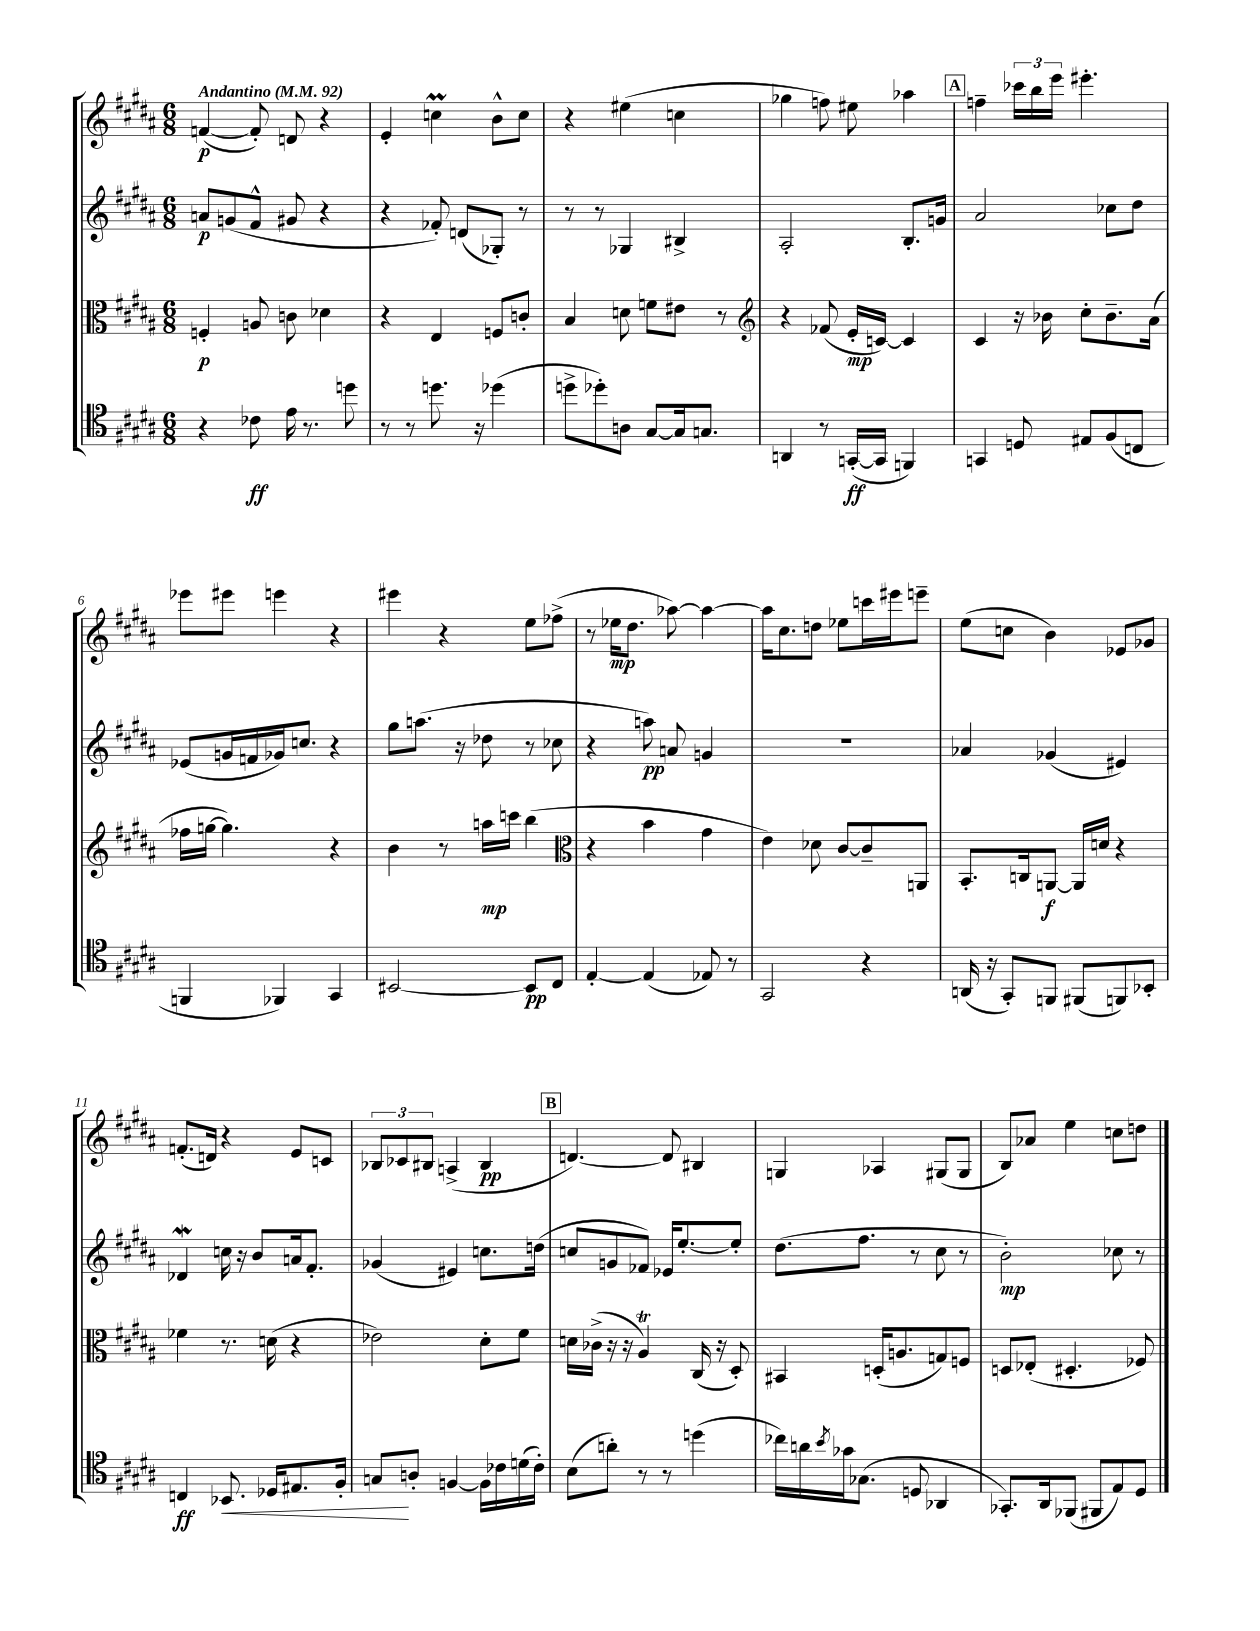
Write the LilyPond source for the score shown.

<<
\new StaffGroup <<
\new Staff = "s0" {
    \clef treble \key b \major \numericTimeSignature \time 6/8 \tempo "Andantino" 4 = 92
    f'4~\p( f'8-.) d'8 r4 |
    e'4-. c''4\prall b'8-^ c''8 |
    r4 eis''4( c''4 |
    ges''4 f''8) eis''8 aes''4 |
    \mark \markup { \box "A" } f''4-- \tuplet 3/2 { ces'''16 b''16 e'''16 } eis'''4.-. |
    ees'''8 eis'''8 e'''4 r4 |
    eis'''4 r4 e''8 fes''8->( |
    r8 ees''16\mp dis''8. aes''8~) aes''4~ |
    aes''16 cis''8. d''8 ees''8 c'''16 eis'''16 e'''8-- |
    e''8( c''8 b'4) ees'8 ges'8 |
    f'8.-.( d'16) r4 e'8 c'8 |
    \tuplet 3/2 { bes8 ces'8 bis8 } a4->( bis4\pp |
    \mark \markup { \box "B" } d'4.~) d'8 bis4 |
    g4 aes4 gis8( gis8 |
    b8) aes'8 e''4 c''8 d''8 \bar "|." |
}
\new Staff = "s1" {
    \clef treble \key b \major \numericTimeSignature \time 6/8
    a'8\p g'8( fis'8-^ gis'8 r4 |
    r4 fes'8-.) d'8( ges8-.) r8 |
    r8 r8 ges4 bis4-> |
    ais2-. b8.-. g'16 |
    \mark \markup { \box "A" } ais'2 ces''8 dis''8 |
    ees'8( g'16 f'16 ges'16) c''8. r4 |
    gis''8 a''8.( r16 des''8 r8 ces''8 |
    r4 a''8\pp) a'8 g'4 |
    R2. |
    aes'4 ges'4( eis'4) |
    des'4\mordent c''16 r16 b'8 a'16 fis'8.-. |
    ges'4( eis'4) c''8. d''16( |
    \mark \markup { \box "B" } c''8 g'8 fes'8) ees'16 e''8.~-. e''8-. |
    dis''8.( fis''8. r8 cis''8 r8 |
    b'2-.\mp) ces''8 r8 \bar "|." |
}
\new Staff = "s2" {
    \clef alto \key b \major \numericTimeSignature \time 6/8
    f4-.\p a8 c'8 des'4 |
    r4 e4 f8 c'8-. |
    b4 d'8 f'8 eis'8 r8 |
    \clef treble r4 fes'8( e'16-.\mp c'16~) c'4 |
    \mark \markup { \box "A" } cis'4 r16 bes'16 cis''8-. bes'8.-- ais'16( |
    fes''16 g''16~ g''4.) r4 |
    b'4 r8 a''16\mp c'''16 b''4( |
    \clef alto r4 b'4 gis'4 |
    e'4) des'8 cis'8~ cis'8-- a,8 |
    b,8.-. c16 a,8~\f a,16 d'16 r4 |
    fes'4 r8. d'16( r4 |
    ees'2) dis'8-. fis'8 |
    \mark \markup { \box "B" } d'16 ces'16->( r16 r16 ais4\trill) cis16( r16 dis8-.) |
    bis,4 d16-.( a8. g8) f8 |
    d8 ees8-.( dis4.-. fes8) \bar "|." |
}
\new Staff = "s3" {
    \clef tenor \key b \major \numericTimeSignature \time 6/8
    r4 ces'8\ff e'16 r8. d''8 |
    r8 r8 d''8. r16 des''4( |
    d''8-> des''8-.) a8 gis8~ gis16 g8. |
    a,4 r8 g,16~-.\ff( g,16 f,4) |
    \mark \markup { \box "A" } g,4 d8 eis8 fis8( c8 |
    f,4 fes,4) gis,4 |
    bis,2~ bis,8\pp cis8 |
    e4~-. e4( ees8) r8 |
    gis,2 r4 |
    a,16( r16 gis,8-.) f,8 fis,8( f,8) bes,8-. |
    c4\ff bes,8.\< des16 eis8. fis16-. |
    g8\! a8-. f4~ f16 ces'16 d'16( ces'16-.) |
    \mark \markup { \box "B" } b8( a'8-.) r8 r8 d''4( |
    ces''16) a'16 \acciaccatura { b'8 } ges'16 ges8.( d8 aes,4 |
    ges,8.-.) ais,16 fes,8( fis,8 e8) dis8 \bar "|." |
}
>>
>>
